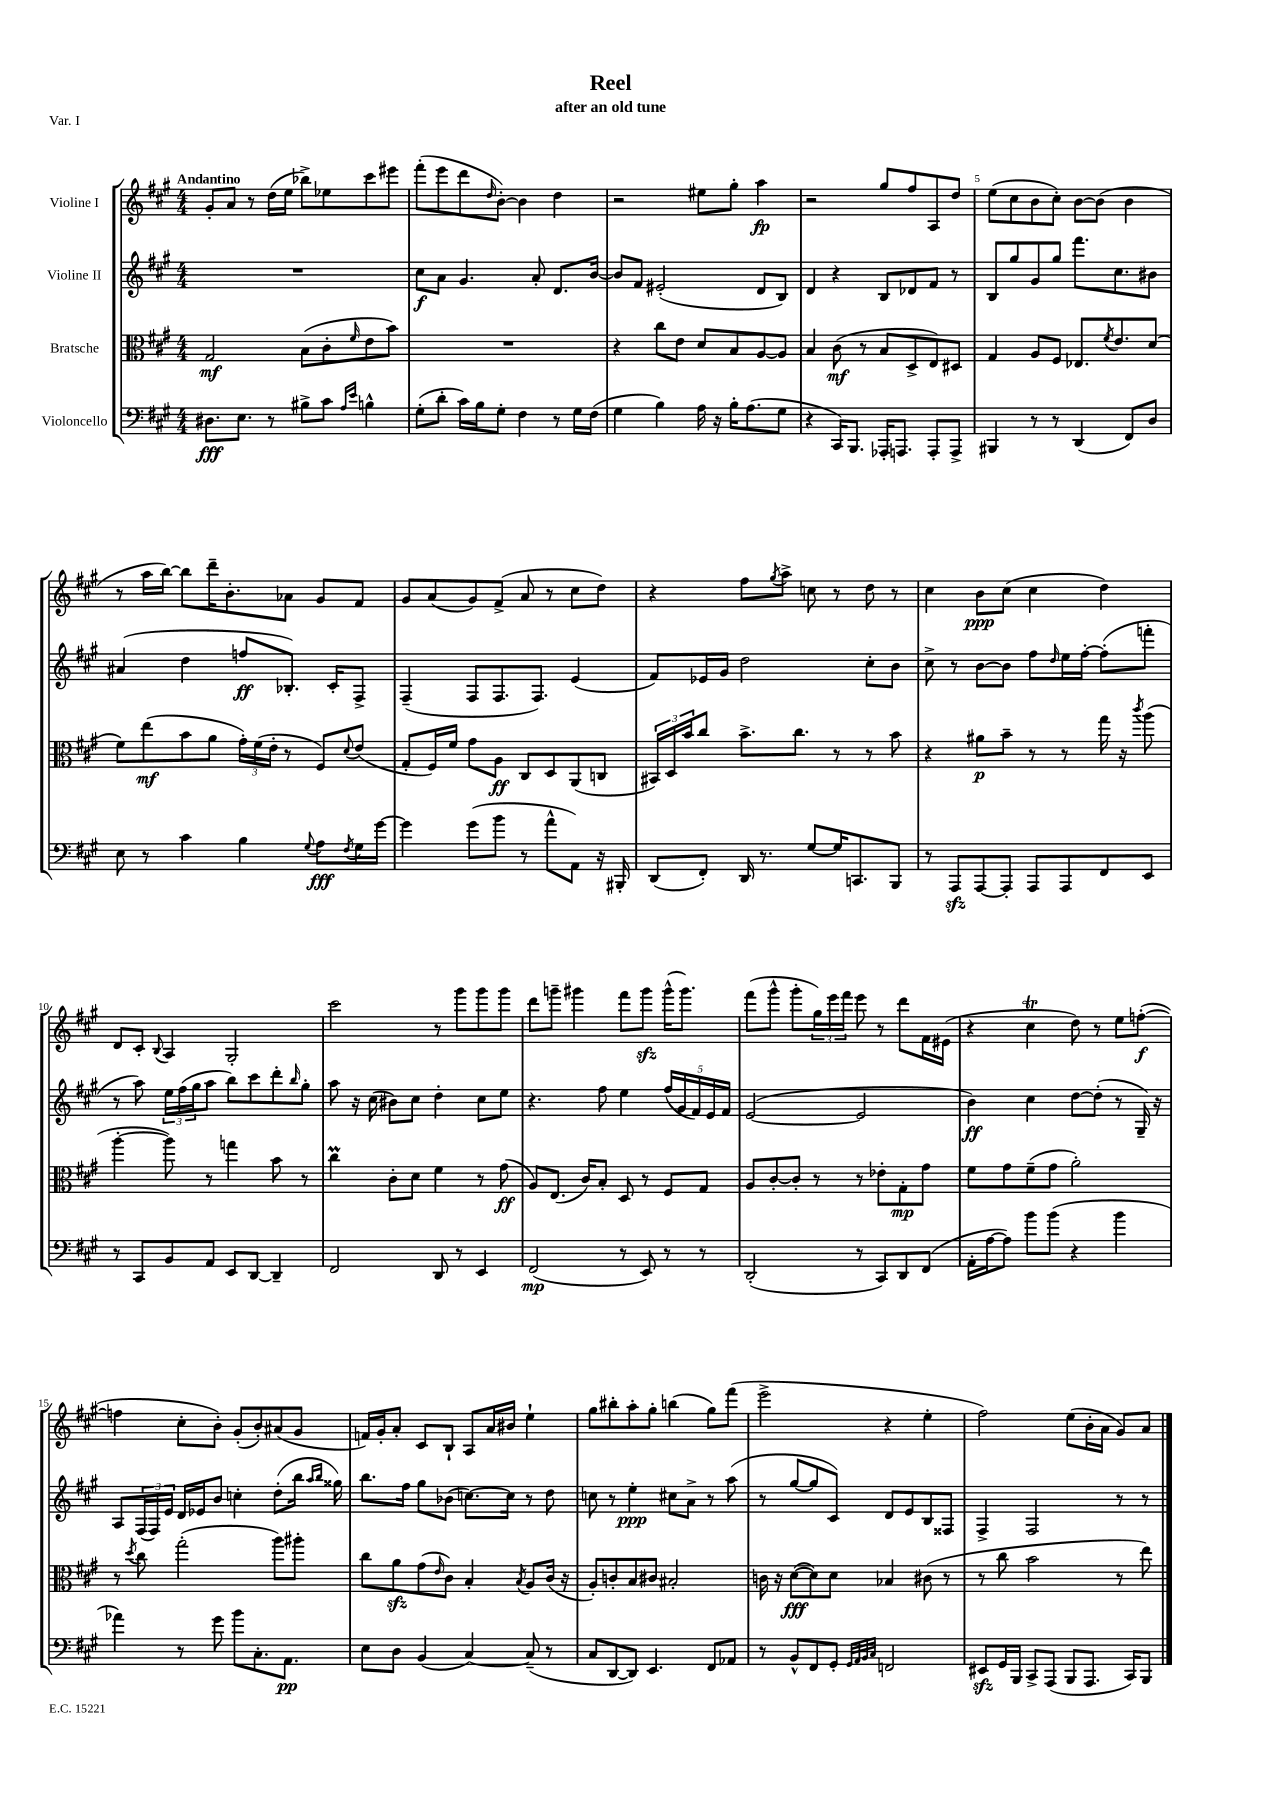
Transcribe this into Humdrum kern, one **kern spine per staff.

**kern	**kern	**kern	**kern
*staff4	*staff3	*staff2	*staff1
*clefF4	*clefC3	*clefG2	*clefG2
*k[f#c#g#]	*k[f#c#g#]	*k[f#c#g#]	*k[f#c#g#]
*M4/4	*M4/4	*M4/4	*M4/4
8.D#\L	2G#/	1r	8g#'/L
.	.	.	8a/J
8.E\J	.	.	.
.	.	.	8r
8r	.	.	(16dd\LL
.	.	.	16ee\JJ
8B#^\L	(8B\L	.	8bb-^\L)
8c#\J	8c#'\	.	8ee-\
16qqA/LL	.	.	.
16qqe/JJ	16qqf#/	.	.
4B^^\	8e\	.	8ccc#\
.	8b\J)	.	8eee#\J
=	=	=	=
(8G#'\L	1r	8cc#\L	(8fff#'\L
8d'\J	.	8a\J	8eee\
16c#\LL)	.	4.g#/	8ddd\
16B\J	.	.	.
.	.	.	16qqdd/
8G#'\J	.	.	[8b'\J)
4F#\	.	.	4b\]
.	.	8a'/	.
8r	.	8.d/L	4dd\
16G#\LL	.	.	.
(16F#\JJ	.	[16b/Jk	.
=	=	=	=
4G#\	4r	8b/]L	2r
.	.	8f#/J	.
4B\)	8cc#\L	(2e#'/	.
.	8e\J	.	.
16A\	8d/L	.	8ee#\L
16r	.	.	.
16B'\LK	8B/	.	8gg#'\J
(8.A\	.	.	.
.	[8A/	8d/L	4aa\
8G#\J	8A/]J	8B/J)	.
=	=	=	=
4r	4B/	4d/	2r
16CC#/LK)	(8c#\	4r	.
8.BBB/J	.	.	.
.	8r	.	.
16AAA-'/LK	8B/L	8B/L	8gg#/L
8.AAA/J	.	.	.
.	8D^/	8d-/	8ff#/
8AAA'/L	8E/)	8f#/J	8A/
8AAA^/J	8D#/J	8r	8dd/J
=	=	=	=
4BBB#/	4G#/	8B/L	(8ee\L
.	.	8gg#/	8cc#\
8r	8A/L	8g#/	8b\
8r	8F#/J	8gg#/J	8cc#'\J)
(4DD/	8.E-/L	8.fff#\L	[8b\L
.	.	.	(8b\]J
.	8qf#/	.	.
.	8.e/	8.cc#\	.
8FF#/L)	.	.	4b\
8D/J	(8d/J	8b#\J	.
=	=	=	=
8E\	8f#\L)	(4a#/	8r
8r	(8ee\	.	16aa\LL
.	.	.	[16bb\JJ)
4c#\	8b\	4dd\	8bb\]L
.	8a\J	.	16ddd~\K
.	.	.	8.b'\
4B\	24g#'\LL)	8ff/L	.
.	(24f#\	.	.
.	24e'\JJ	.	.
.	8r	8.B-'/J)	8a-\J
8qqG#/	.	.	.
8A\L	8F#/L)	.	8g#/L
.	.	16c#'/LK	.
8qF#/	8qqd/	.	.
16G#\L	(8e/J	8F#^/J	8f#/J
[16g#\JJ	.	.	.
=	=	=	=
4g#\]	8G#'/L	(4F#~/	8g#/L
.	16F#/L)	.	(8a/
.	16f#/JJ	.	.
(8g#\L	8g#\L	8F#/L	8g#/)
8b\J	8A\J	8.F#/	(8f#^/J
8r	8C#/L	.	8a/
.	.	8.F#/J)	.
8a^^\L	8D/	.	8r
8AA\J)	(8AA/	(4e/	8cc#\L
16r	8C/J	.	8dd\J)
16BBB#'/	.	.	.
=	=	=	=
(8DD/L	24BB#/LL)	8f#/L)	4r
.	24D/	.	.
.	24b/J	.	.
8FF#'/J)	8cc#/J	16e-/L	.
.	.	16g#/JJ	.
16DD/	8.b^\L	2dd\	8ff#\L
8.r	.	.	.
.	.	.	8qgg#/
.	.	.	8aa^\J
.	8.cc#\J	.	.
[8G#/L	.	.	8cc\
16G#/]K	8r	.	8r
8.CC/	.	.	.
.	8r	8cc#'\L	8dd\
8BBB/J	8b\	8b\J	8r
=	=	=	=
8r	4r	8cc#^\	4cc#\
8AAA/L	.	8r	.
[8AAA/	8a#\L	[8b\L	8b\L
8AAA'/]J	8b~\J	8b\]J	(8cc#\J
8AAA/L	8r	8ff#\L	4cc#\
.	.	16qqdd/	.
8AAA/	8r	16ee\L	.
.	.	[16ff#'\JJ	.
8FF#/	16gg#\	(8ff#'\]L	4dd\)
.	16r	.	.
.	8qccc#/	.	.
8EE/J	(8aa\	8fff'\J	.
=	=	=	=
8r	[4aa'\	8r	8d/L
8CC#/L	.	8aa\)	8c#'/J
.	.	.	8qqB/
8BB/	8aa\])	24ee\LL	4A/
.	.	(24ff#\	.
.	.	24gg#\J	.
8AA/J	8r	8aa\J	.
8EE/L	4gg\	8bb\L)	2G#'/
[8DD/J	.	8ccc#\	.
4DD~/]	8b\	8ddd'\	.
.	.	16qqbb/	.
.	8r	8gg#'\J	.
=	=	=	=
2FF#/	4cc#\	8aa\	2ccc#\
.	.	16r	.
.	.	(16cc#\	.
.	8c#'\L	8b#\L)	.
.	8d\J	8cc#\J	.
8DD/	4f#\	4dd'\	8r
8r	.	.	8ggg#\L
4EE/	8r	8cc#\L	8ggg#\
.	(8g#\	8ee\J	8ggg#\J
=	=	=	=
(2FF#/	8A/L)	4.r	8ddd\L
.	(8.E/J	.	8ggg~\J
.	.	.	4ggg#\
.	16c#/LK)	.	.
.	8B'/J	8ff#\	.
8r	8D/	4ee\	8fff#\L
8EE/)	8r	.	8ggg#\J
8r	8F#/L	(20ff#/LL	(16ggg#^^\LK
.	.	20g#/	.
.	.	.	8.ggg#\J)
.	.	20f#/)	.
8r	8G#/J	.	.
.	.	20e/	.
.	.	20f#/JJ	.
=	=	=	=
(2DD'/	8A/L	([2e/	(8fff#\L
.	[8c#'/	.	8ggg#^^\J
.	8c#'/]J	.	8ggg#'\L
.	8r	.	24gg#\L)
.	.	.	24eee\
.	.	.	24fff#\JJ
8r	8r	2e/]	8eee\
8CC#/L)	8e-'\L	.	8r
8DD/	8G#'\	.	8ddd\L
(8FF#/J	8g#\J	.	16f#\L
.	.	.	(16e#\JJ
=	=	=	=
16AA'\LL	8f#\L	4b\)	4r
[16A\J	.	.	.
8A\]J)	8g#\	.	.
8b\L	(8f#~\	4cc#\	4cc#\
(8b\J	8g#\J	.	.
4r	2a'\)	[8dd\L	8dd\)
.	.	(8dd'\]J	8r
4b\	.	8r	8ee\L
.	.	16G#~/)	([8ff'\J
.	.	16r	.
=	=	=	=
4a-\)	8r	8A/L	4ff\]
.	8qdd/	.	.
.	8cc#\	(24F#/L	.
.	.	24F#/)	.
.	.	24e/JJ	.
8r	(2gg#'\	16d/LL	8cc#'\L
.	.	16e-/J	.
8g#\	.	8b/J	8b'\J)
8b\L	.	4cc'\	(8g#'/L
8.C#'\	.	.	8b'/)
.	8aa\L)	(8dd'\L	(8a#/
8.AA\J	.	.	.
.	8aa#'\J	16bb\Jk	8g#/J
.	.	16qqaa/LL	.
.	.	16qqbb/JJ	.
.	.	16gg##\)	.
=	=	=	=
8E\L	8cc#\L	8.bb\L	16f/LL)
.	.	.	16g#'/J
8D\J	8a\	.	8a'/J
.	.	16ff#\Jk	.
(4BB/	(8g#\	8gg#\L	8c#/L
.	16qqe/	.	.
.	8c#\J)	(8b-\J	8B`/J
[4C#/)	4B'/	[8.cc\L)	8A/L
.	.	.	16a/L
.	.	16cc\]Jk	16b#/JJ
.	8qB/	.	.
(8C#~/]	8A/L	8r	4ee`\
8r	(16c#/Jk	8dd\	.
.	16r	.	.
=	=	=	=
8C#/L	8A'/L)	8cc\	8gg#\L
[8DD/	8c'/	8r	8bb#'\
8DD/]J)	8B/	4ee'\	8aa'\
4.EE/	8c#/J	.	8gg#'\J
.	2B#'/	8cc#\L	(4bb\
.	.	8a^\J	.
8FF#/L	.	8r	8gg#\L)
8AA-/J	.	(8aa\	(8fff#\J
=	=	=	=
8r	16c\	8r	2eee^\
.	16r	.	.
8BB^^/L	([8d\L	[8gg#/L	.
8FF#/	8d\])	8gg#/]	.
8GG#'/J	8d\J	8c#/J)	.
32qqGG#/LLL	.	.	.
32qqAA/	.	.	.
32qqBB/	.	.	.
32qqC#/JJJ	.	.	.
2FF/	4B-/	8d/L	4r
.	.	8e/	.
.	(8c#\	8B/	4ee'\
.	8r	8F##/J	.
=	=	=	=
8EE#/L	8r	4F#^/	2ff#\)
16GG#/L	8cc#\	.	.
16BBB/JJ	.	.	.
8CC#^/L	2b\	2F#/	.
(8AAA/J	.	.	.
8BBB/L	.	.	(8ee\L
8.AAA/J	.	.	16b'\L
.	.	.	16a\JJ
.	8r	8r	8g#/L)
16CC#/LK)	.	.	.
8BBB/J	8ee\)	8r	8a/J
==	==	==	==
*-	*-	*-	*-
